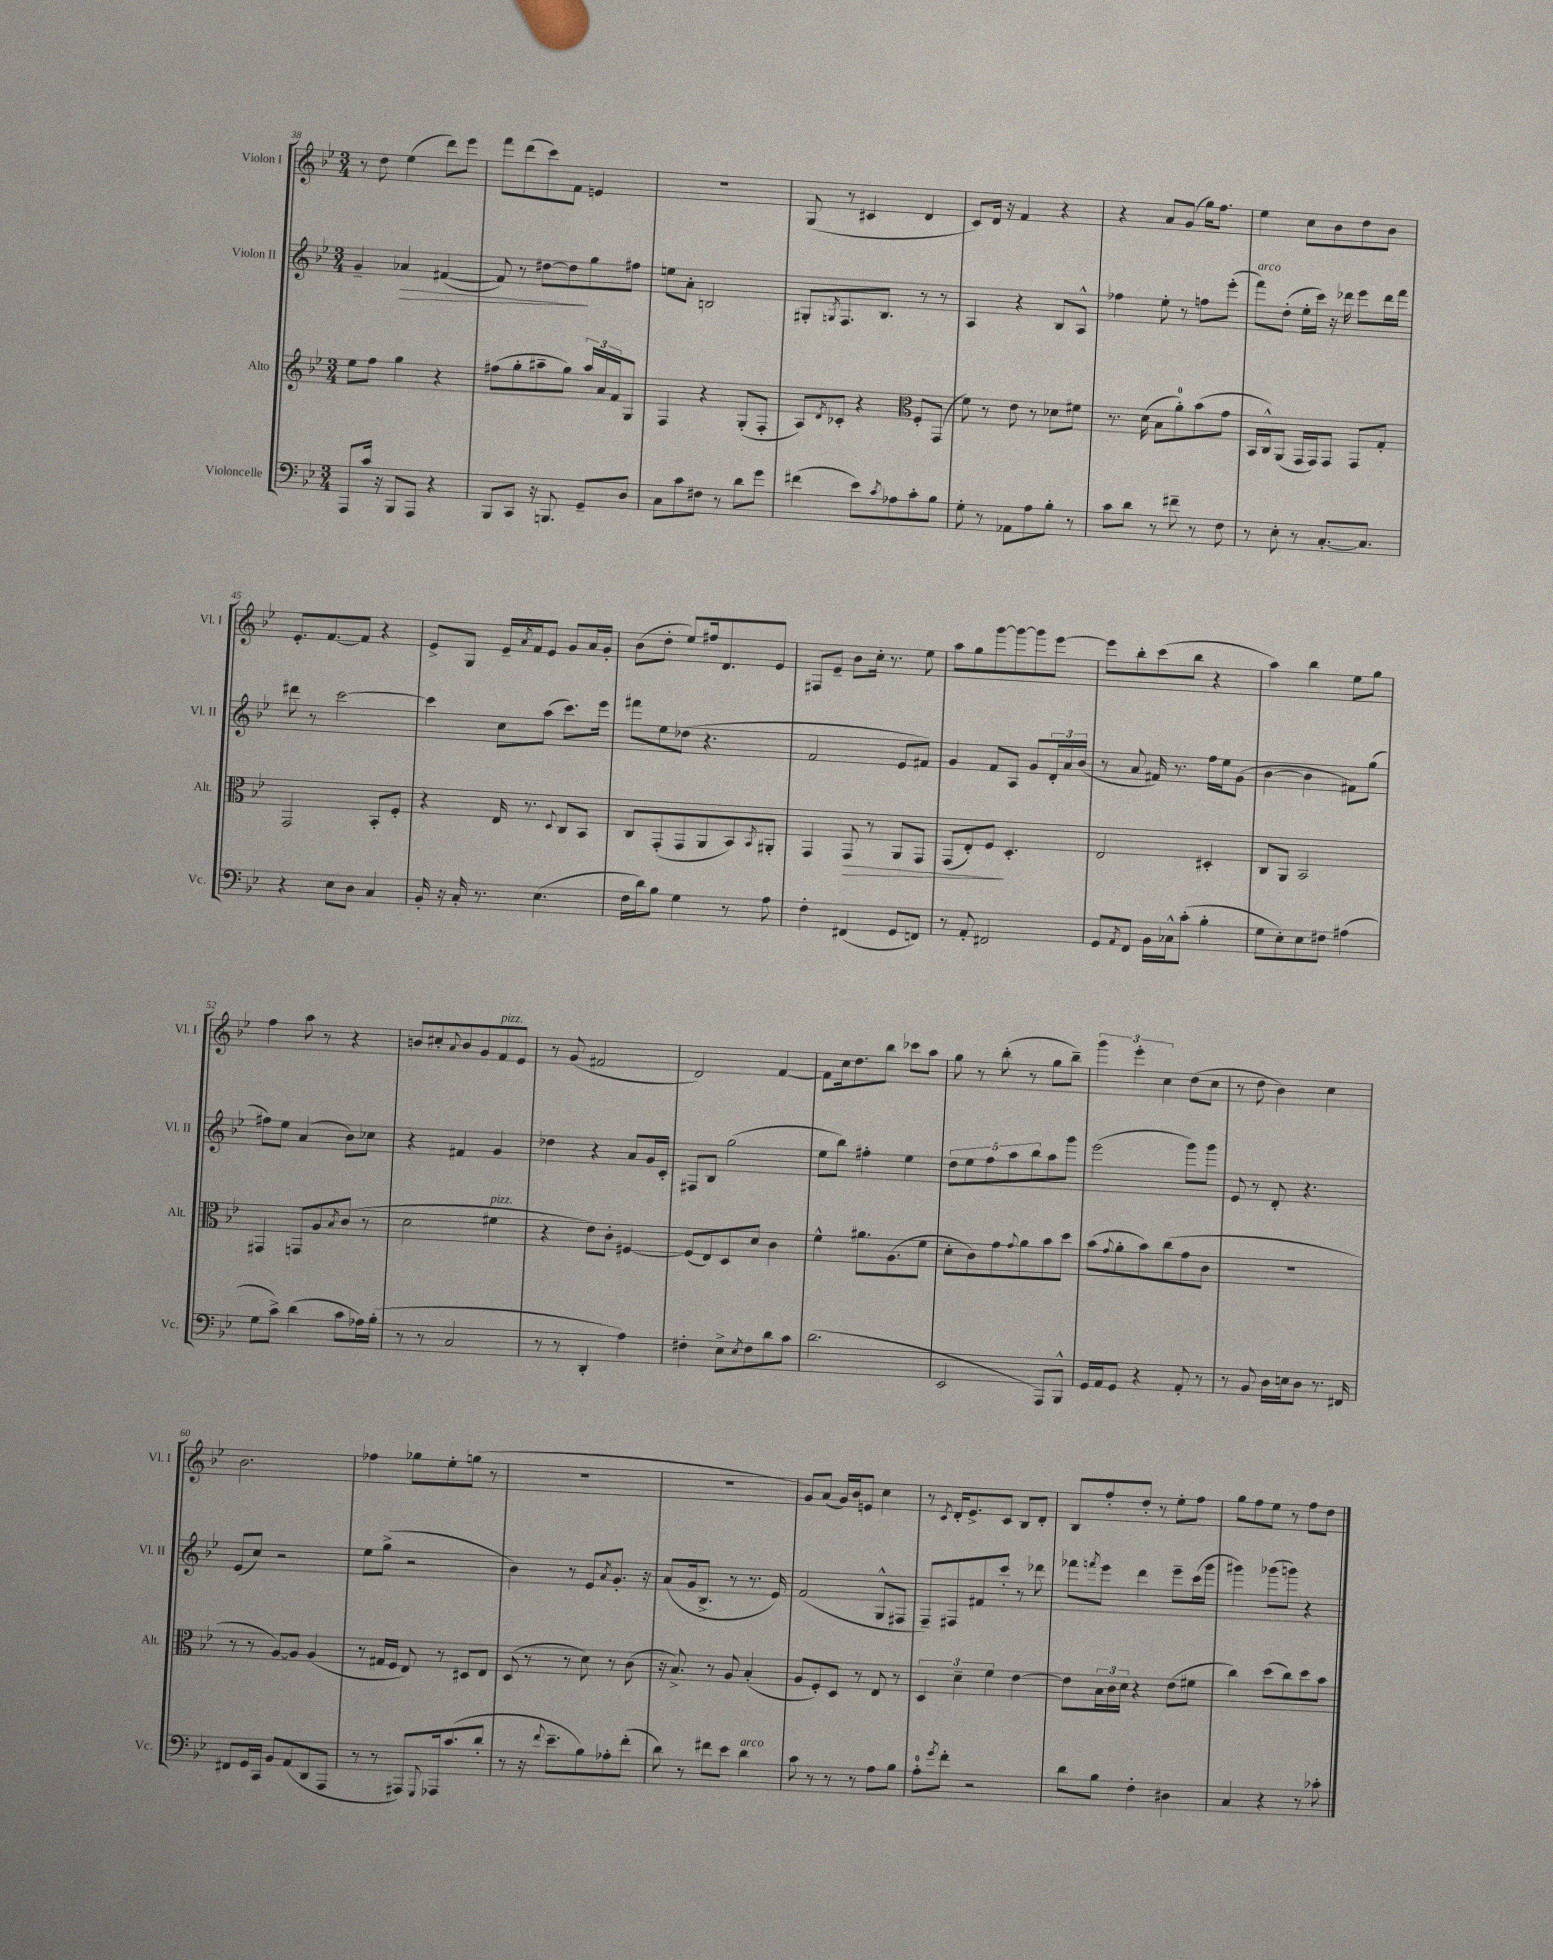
<<
\new StaffGroup <<
\new Staff = "s0" \with { instrumentName = "Violon I" shortInstrumentName = "Vl. I" } {
    \clef treble \key bes \major \numericTimeSignature \time 3/4
    r8 d''8 ees''4( d'''8) ees'''8 |
    f'''8 d'''8( c'''8) f'8 e'4 |
    R2. |
    g8( r8 cis'4 d'4 |
    c'8) d'16 r16 f'4 r4 |
    r4 a'8 g'8( g''16) f''8. |
    ees''4 c''8 bes'8 d''8 bes'8 |
    ees'8.-. f'8.~ f'8 r4 |
    ees'8-> g8 ees'16-- \acciaccatura { a'8 } f'16 ees'8 g'8 a'16 g'16-. |
    bes'8( d''8-. ees''8) fis''16 d'8. ees'8 |
    fis8 ees'8-- bes'8 c''16-. r8. ees''8 |
    a''8 g''8 g'''8~ g'''8~ g'''8 ees'''8~ |
    ees'''8 bes''8-. c'''8( bes''8 r4 |
    a''4) bes''4 ees''8 g''8 |
    f''4 a''8 r8 r4 |
    b'8 cis''8-. \appoggiatura { a'8 } b'8 g'8 f'8^\markup { \italic "pizz." } ees'8 |
    r8 g'8( fis'2 |
    d'2) f'4~ |
    f'8 c''16 d''8. bes''8 ces'''8 a''8 |
    g''8 r8 bes''8-.( r8 g''8 bes''8--) |
    \tuplet 3/2 { g'''4 ees'''4-. c''4 } d''8( c''8 |
    r8 d''8 bes'4) c''4 |
    bes'2. |
    fes''4 ges''8 ees''8-. g''8( r8 |
    R2. |
    R2. |
    g'8) a'8( g'16) bes'16 e'8 c''4 |
    r8 \acciaccatura { c'8 } d'16-. ees'8.-> c'8 bes8 d'8-. |
    bes8 f''8-. d''8-. r8 ees''8-. f''8 |
    g''8 f''8 ees''8 r8 f''8 d''8 \bar "|." |
}
\new Staff = "s1" \with { instrumentName = "Violon II" shortInstrumentName = "Vl. II" } {
    \clef treble \key bes \major \numericTimeSignature \time 3/4
    g'4-- aes'4\> fis'4~( |
    fis'8) r8 dis''8~ dis''8\! g''8 fis''8 |
    e''8 a'8-. b2 |
    gis8-. \acciaccatura { g8 } f8. bes8. r8 r8 |
    a4 r4 bes8 a8-^ |
    fes''4 ees''8-. r8 f''8 ees'''8-.( |
    f'''8^\markup { \italic "arco" }) d''8-.( ees''16-. c'''16) r16 des'''16 ees'''8 des'''16 f'''16 |
    dis'''8 r8 c'''2~ |
    c'''4 c''8 a''8( c'''8.) ees'''16 |
    fis'''8 ees''8 des''8( r4. |
    f'2 ees'8 fis'8) |
    g'4 f'8 a8 g'8 \tuplet 3/2 { d'16-. a'16 bes'16( } |
    r8 a'8 fis'16) r8. f''16 ees''16 g'8( |
    bes'4~ bes'4 fis'8) g''8( |
    fis''8) ees''8 a'4( bes'8) ces''8 |
    r4 fis'4 g'4 |
    des''4 r4 a'8 g'16 c'16-. |
    fis8 bes8 g''2( |
    ees''8 bes''8) fis''4-. ees''4 |
    \tuplet 5/4 { d''8 ees''8 f''8 a''8 bes''8 } a''8 g'''8 |
    ees'''2( g'''8) g'''8 |
    ees'8 r8 d'8-. r4. |
    ees'8( c''8) r2 |
    ees''8 g''8->( r2 |
    bes'4) r8 ees'8 \acciaccatura { a'8 } g'8.-. r16 |
    a'8( g'16 bes8.-> r8 r8. ees'16) |
    f'2( g8-^ fis8 |
    f8--) fis8 fis'8 c'''8-. r8 des'''8 |
    fes'''8 \acciaccatura { f'''8 } ees'''8 d'''4 ees'''8-- c'''16( g'''16 |
    gis'''4) ges'''8( g'''8) r4 \bar "|." |
}
\new Staff = "s2" \with { instrumentName = "Alto" shortInstrumentName = "Alt." } {
    \clef treble \key bes \major \numericTimeSignature \time 3/4
    ees''8 f''8 g''4 r4 |
    fis''8( g''8-. ais''8-- g''8) \tuplet 3/2 { ais''16 a'16 f'16 } g8 |
    f4 r4 g8-.( f8-. |
    a8) \acciaccatura { d'8 } ces'8-. r4 \clef alto f8-. g,8( |
    f'8) r8 ees'8 r8 des'8 fis'8 |
    r8. d'16( bes8 a'8-0-.) bes'8( g'8 |
    bes,16 c16-^) a,8( g,16 g,16) g,8 g,8 g8-. |
    g,2 bes,8-. f8-. |
    r4 ees16 r8. \appoggiatura { d8 } c8 bes,8 |
    c8 g,8-.( g,8 a,8 bes,8) \acciaccatura { bes,8 } ais,8-. |
    g,4 g,8\> r8 a,8 g,8 |
    g,8( ees8-.) f8\! d4.-. |
    ees2 dis4-. |
    c8 a,8 bes,2 |
    gis,4 g,8 a8 \acciaccatura { bes8 } c'8( r8 |
    d'2 fis'4^\markup { \italic "pizz." } |
    r4 ees'8) c'8-. fis4~ |
    fis8( ees8) d8 d'8 c'4 |
    f'4-^ ais'8. a8.( f'8 |
    d'8-. c'8) g'8 \appoggiatura { g'8 } a'8 bes'8 d''8 |
    bes'8( \appoggiatura { g'8 } a'8-. bes'8) c''8( g'8 c'8 |
    R2. |
    r8 r8 a8~) a8 a4( |
    r8 gis16 f16 ees8) r8 dis8 ees8 |
    d8( r8 r8 d'8) r8 c'8( |
    r16 bes8.->) r8 a8 bes4-.( |
    a8 f8-.) d8 r8 ees8 r8 |
    \tuplet 3/2 { d4 d'4-- f'4 } ees'4~ |
    ees'8 \tuplet 3/2 { bes16 c'16 d'16 } r4 ees'8( fis'8 |
    c''4) d''8( c''8) d''8 bes'8 \bar "|." |
}
\new Staff = "s3" \with { instrumentName = "Violoncelle" shortInstrumentName = "Vc." } {
    \clef bass \key bes \major \numericTimeSignature \time 3/4
    a,,8 c'16 r16 bes,,8 a,,8 r4 |
    bes,,8 c,8 r16 b,,8. g,8-- d8 |
    c8 c'8 fis8 r8 d'8 g'8 |
    fis'4( ees'8) \acciaccatura { c'8 } aes8 c'8-. bes8 |
    g8-. r8 aes,8 a8 bes8-. r8 |
    c'8 d'8 r8 fis'8-- r8 f8 |
    r8 ees8-. r8 c8.~-. c8. |
    r4 ees8 d8 c4 |
    bes,16-. r16 c16-. r8. ees4.( |
    f16 d'16) bes8 g4 r8 a8 |
    f4-. fis,4( g,8 f,8) |
    r8 a,8-. fis,2 |
    g,8 \acciaccatura { a,8 } f,8 bes,16 ces16-^ c'8-.( bes4-. |
    g8 ees8-.) ees8 fis8 ais4( |
    g8 c'8->) d'4( c'8 aes16) bes16-.( |
    r8 r8 c2 |
    r8 r8 d,4-. a4) |
    fis4-. ees8-> \acciaccatura { ees8 } fis8 d'8 c'8 |
    d'2.( |
    ees,2 a,,8) bes,,8-^ |
    g,16 a,16 g,8 r4 a,8-. r8 |
    r8 bes,8 d16 e16 d8 r8. fis,16 |
    fis,8 g,16 c,16 bes,8 a,8( d,8 a,,8 |
    r8 r8 ais,,8) \appoggiatura { g,,8 } aes,,16 c'8.( d'8-. |
    r8 r16 \appoggiatura { f'8 } ees'8.-- bes8) aes8-. f'8-.( |
    d'8) r8 fis'8 ees'8 d'4^\markup { \italic "arco" } |
    c'8 r8 r8 r8 a8 bes8 |
    a8-0-. \acciaccatura { g'8 } f'8-. r2 |
    d'8 bes8 f4-. dis4 |
    c4 r4 r8 ces'8-. \bar "|." |
}
>>
>>
\layout { \context { \Score currentBarNumber = #38 } }
